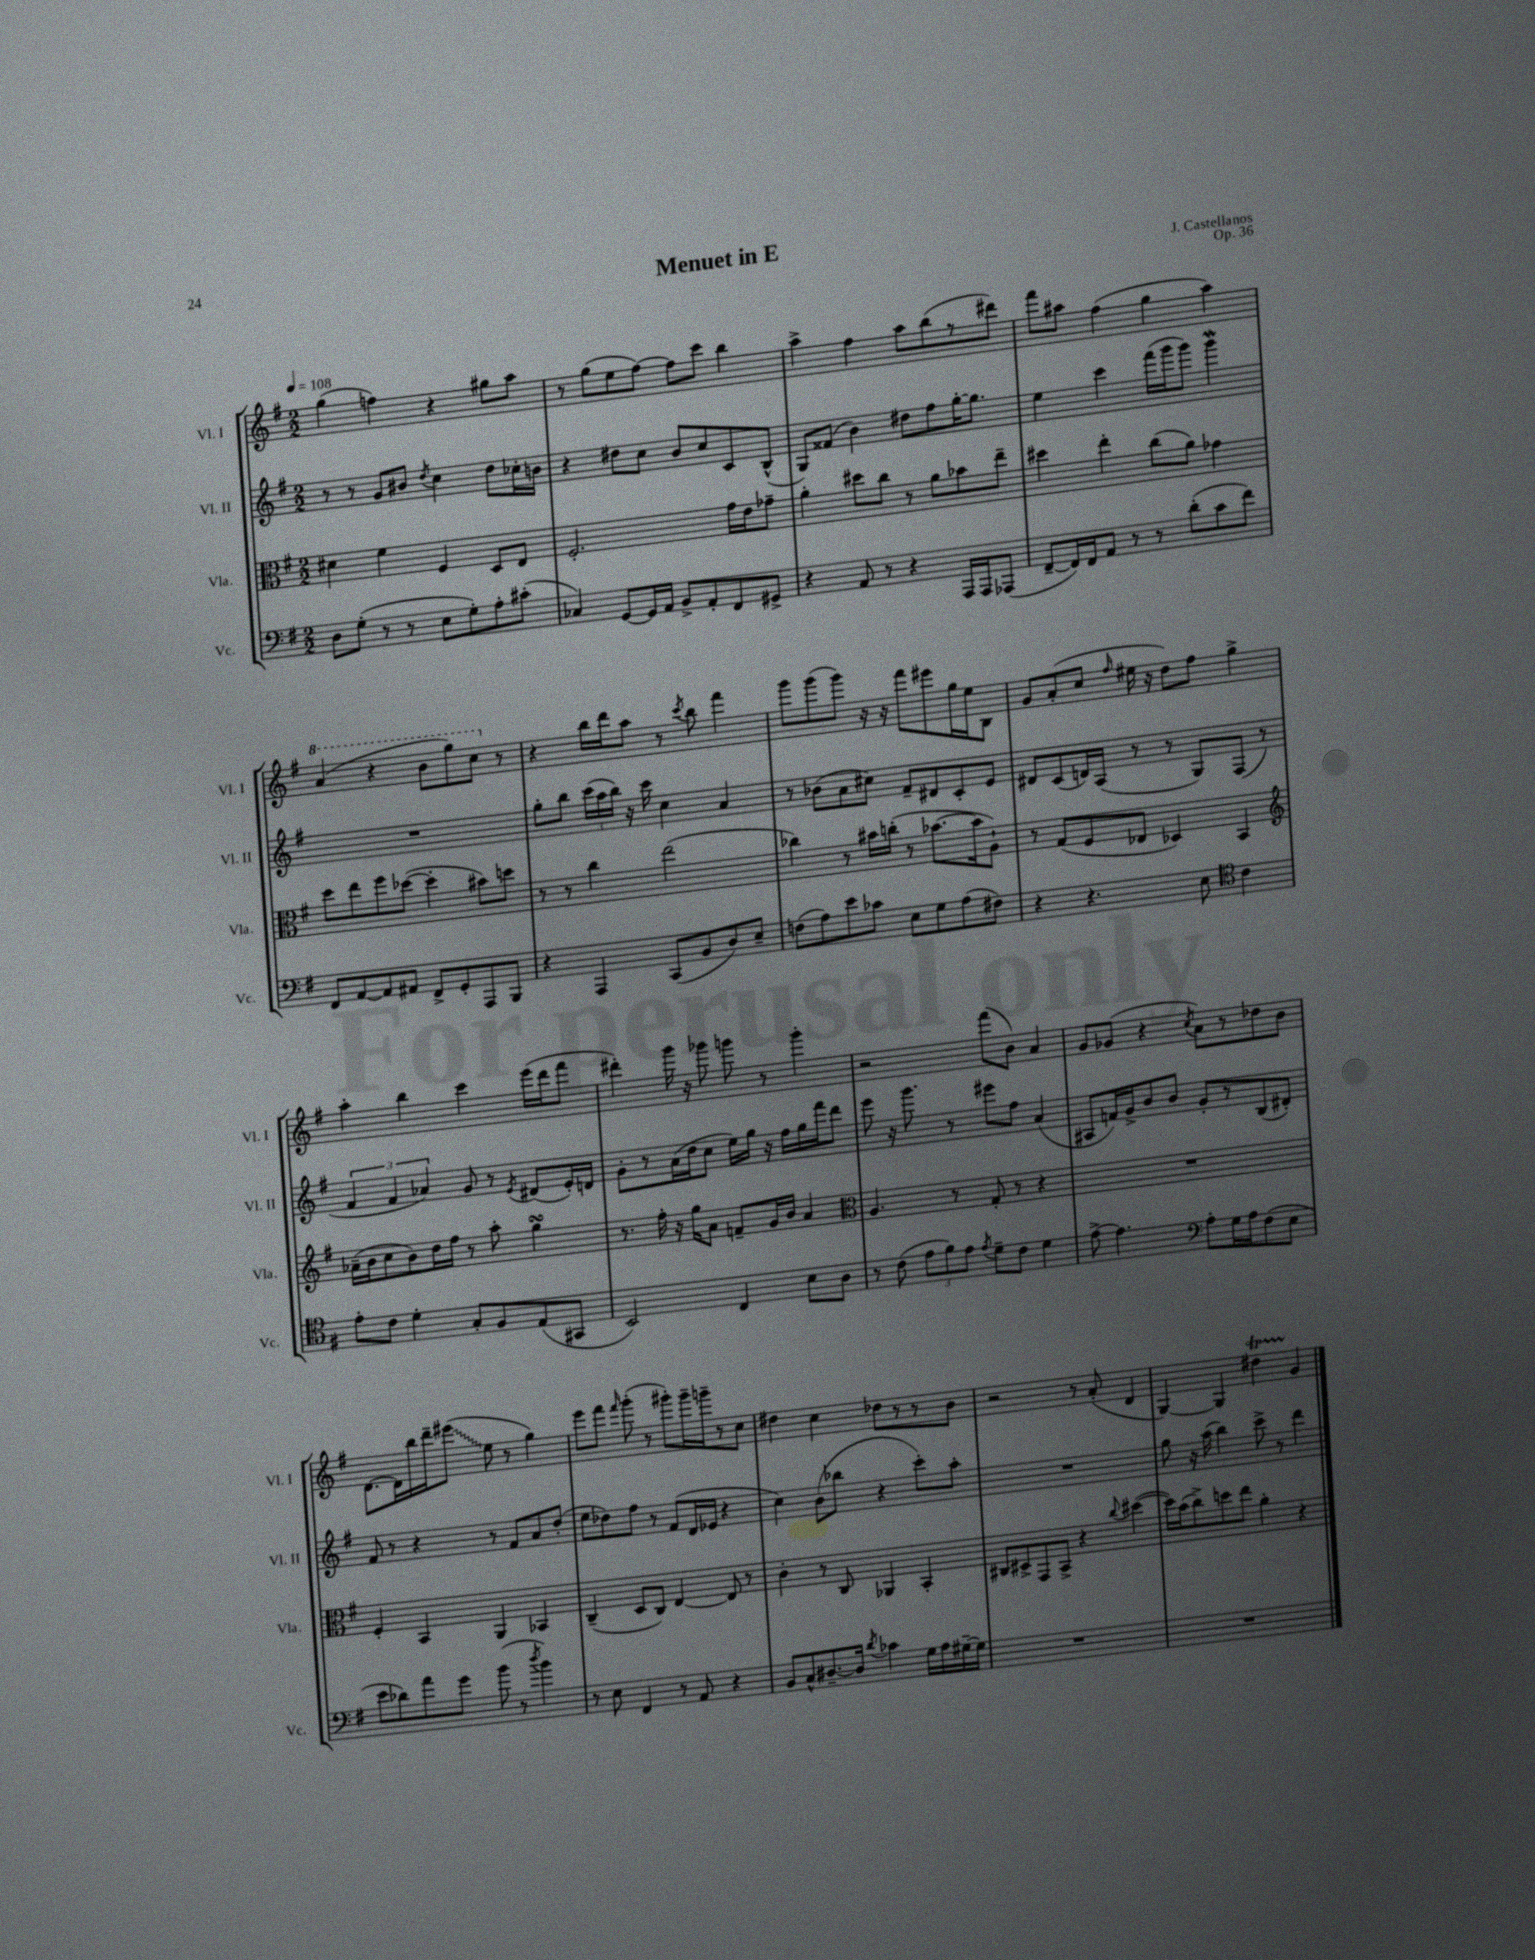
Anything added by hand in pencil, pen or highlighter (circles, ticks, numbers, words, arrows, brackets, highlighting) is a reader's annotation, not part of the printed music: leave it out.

**kern	**kern	**kern	**kern
*staff4	*staff3	*staff2	*staff1
*clefF4	*clefC3	*clefG2	*clefG2
*k[f#]	*k[f#]	*k[f#]	*k[f#]
*M2/2	*M2/2	*M2/2	*M2/2
*MM108	*MM108	*MM108	*MM108
8D	4d#	8r	(4gg
(8G'	.	8r	.
8r	4f#	8g	4ff)
8r	.	8b#	.
.	.	8qdd	.
8E	4F#	4cc	4r
8G')	.	.	.
8A'	8D	8dd	8gg#
(8c#'	8E	16cc-'	8aa
.	.	16b	.
=	=	=	=
4C-)	2.F#'	4r	8r
.	.	.	(8gg
[8GG	.	8dd#	8ee
16GG]	.	8cc	[8ff#)
16AA	.	.	.
8BB^	.	8b	8ff#]
8AA'	.	8cc	8ccc
8FF#	16g	8c	4bb
.	16e	.	.
8GG#^	8g-~	(8B^^	.
=	=	=	=
4r	4a'	8G)	4aa^
.	.	(8f##	.
8AA	8dd#	4b)	4ff#
8r	8cc	.	.
4r	8r	8dd#	8aa
.	8a	8ff#	(8bb
16AAA	8b-	[16gg'	8r
16AAA	.	8.gg]	.
(8AAA-	8ee~	.	8ddd#)
=	=	=	=
[8FF#~	4dd#	4ee	8fff#
16FF#])	.	.	8aa#
16FF#	.	.	.
8AA	4ee'	4ccc	(4ff#
8r	.	.	.
8r	(8cc	(16fff#	4gg
.	.	16ggg	.
(8d'	8a)	8ggg)	.
8c	4g-	4ggg	4aa#)
8f#)	.	.	.
=	=	=	=
8FF#	8dd	1r	(4aa
[8AA	8ee	.	.
8AA]	8ff#	.	4r
8AA#	([8dd-	.	.
8FF#^	4dd-']	.	8bb
8GG'	.	.	8ggg)
8AAA	8b#)	.	8ccc
8BBB	8dd	.	8r
=	=	=	=
4r	8r	8gg'	4r
.	8r	8bb	.
4AAA	4cc	(24ccc	16bb
.	.	24aa	.
.	.	.	16ddd
.	.	24bb)	.
.	.	16r	8aa
.	.	16ccc	.
(8CC	(2ee	4cc	8r
.	.	.	8qccc
8BB	.	.	8bb
8D)	.	4a	4fff#
8E~	.	.	.
=	=	=	=
(8F	4cc-)	8r	8ggg
8A)	.	(8b-	(8ggg
8e	8r	8a	8ggg)
8c-	16b#	8cc#)	16r
.	(16cc'	.	16r
8E	8r	8f#~	8fff#
8G	[8.b-	8d#	8eee#
(8A	.	8c'	16gg
.	16b-]	.	16ee
8F#)	8A`)	8e	8B
=	=	=	=
4r	8r	8d#	8g
.	(8G	(8c	(8a'
4.r	8F#	16d)	8cc
.	.	(16A	.
.	.	.	16qqff#
.	8E-	8r	16ee#
.	.	.	16r
.	4D-)	8r	8dd)
8E	.	8G)	8ff#
*clefC4	*	*	*
4c	4BB	(8F#	4gg^
.	.	8r	.
=	=	=	=
*	*clefG2	*	*
8e'	(16a-~	6f#	4aa'
.	16b	.	.
8c	8cc	.	.
.	.	6f#	.
4d'	8b)	.	4bb
.	.	6a-)	.
.	16dd	.	.
.	16ff#	.	.
8G'	8r	8g	4ccc
8F#	8aa'	8r	.
.	.	8qe	.
(8E	4gg	(8d#	(16eee
.	.	.	16ddd
8GG#	.	16e')	8fff#
.	.	16d	.
=	=	=	=
2BB)	8.r	8g'	4ddd#')
.	.	8r	.
.	16ff#'	.	.
.	16r	(16a	16ggg
.	16gg	16dd	16r
.	8a	8cc	8ggg-
4C	8f~	16ee)	8ggg
.	.	16gg	.
.	16g	16r	8r
.	16b	16ff#	.
8B	4a	16gg	4ggg'
.	.	16fff#	.
8A	.	8ddd	.
=	=	=	=
*	*clefC3	*	*
8r	4.A	8eee	2r
(8c	.	16r	.
.	.	8.ggg	.
12e	.	.	.
12f#)	.	.	.
.	8r	8r	.
12e	.	.	.
8qe	.	.	.
8d~	8G'	8eee#	(8fff#
8c	8r	8ff#	8b)
4d	4r	(4a	4a
=	=	=	=
[8e^	1r	8A#	8g
4.e]	.	16f)	(8g-
.	.	16g^	.
.	.	8b	4r
.	.	8b	.
*clefF4	*	*	*
.	.	.	8qcc
8A'	.	8g'	8a)
16G	.	8r	8r
16A	.	.	.
(8F#	.	(8B	8dd-
8E	.	8d#')	8b
=	=	=	=
8e	4F#'	8f#	[8.d
8d-)	.	8r	.
.	.	.	16d]
8a	4BB	4r	16bb
.	.	.	16ddd~
8g	.	.	(8eee#
(8b	4AA	8r	8ee
8r	.	8f#	8r
8qdd	.	.	.
4b)	4BB-	8a	4gg)
.	.	(8dd'	.
=	=	=	=
8r	(4C~	8ee	8eee
8E	.	8dd-)	8fff#
.	.	.	16qqfff#
4FF#	8D	8ff#	(8ggg'
.	8C)	8r	8r
8r	[4E	(8f#	8ggg#')
8AA	.	16d	16ggg#~
.	.	16e-	16ggg~
4r	8E]	4r	8r
.	8r	.	8cc
=	=	=	=
8BB	4c'	4cc)	4dd#
8C^^	.	.	.
[8.D#~	8r	(8b	4cc
.	8C	8bb-	.
16D#]	.	.	.
8qd	.	.	.
4c-	4AA-	4r	8dd-
.	.	.	8r
16G	4BB'	8ccc')	8r
16A	.	.	.
[16G#~	.	8aa'	8b
16G#]	.	.	.
=	=	=	=
1r	8C#	1r	2r
.	8D#^	.	.
.	8GG	.	.
.	8BB^	.	.
.	4r	.	8r
.	.	.	(8a'
.	8qqcc	.	.
.	([4dd#	.	4d
=	=	=	=
1r	16dd#])	8gg	[4G)
.	(16b	.	.
.	8cc^)	16r	.
.	.	(16aa	.
.	8dd	4bb)	4G]
.	8ee	.	.
.	4a'	8ccc^	4dd#
.	.	8r	.
.	4r	4ddd	4g
==	==	==	==
*-	*-	*-	*-
